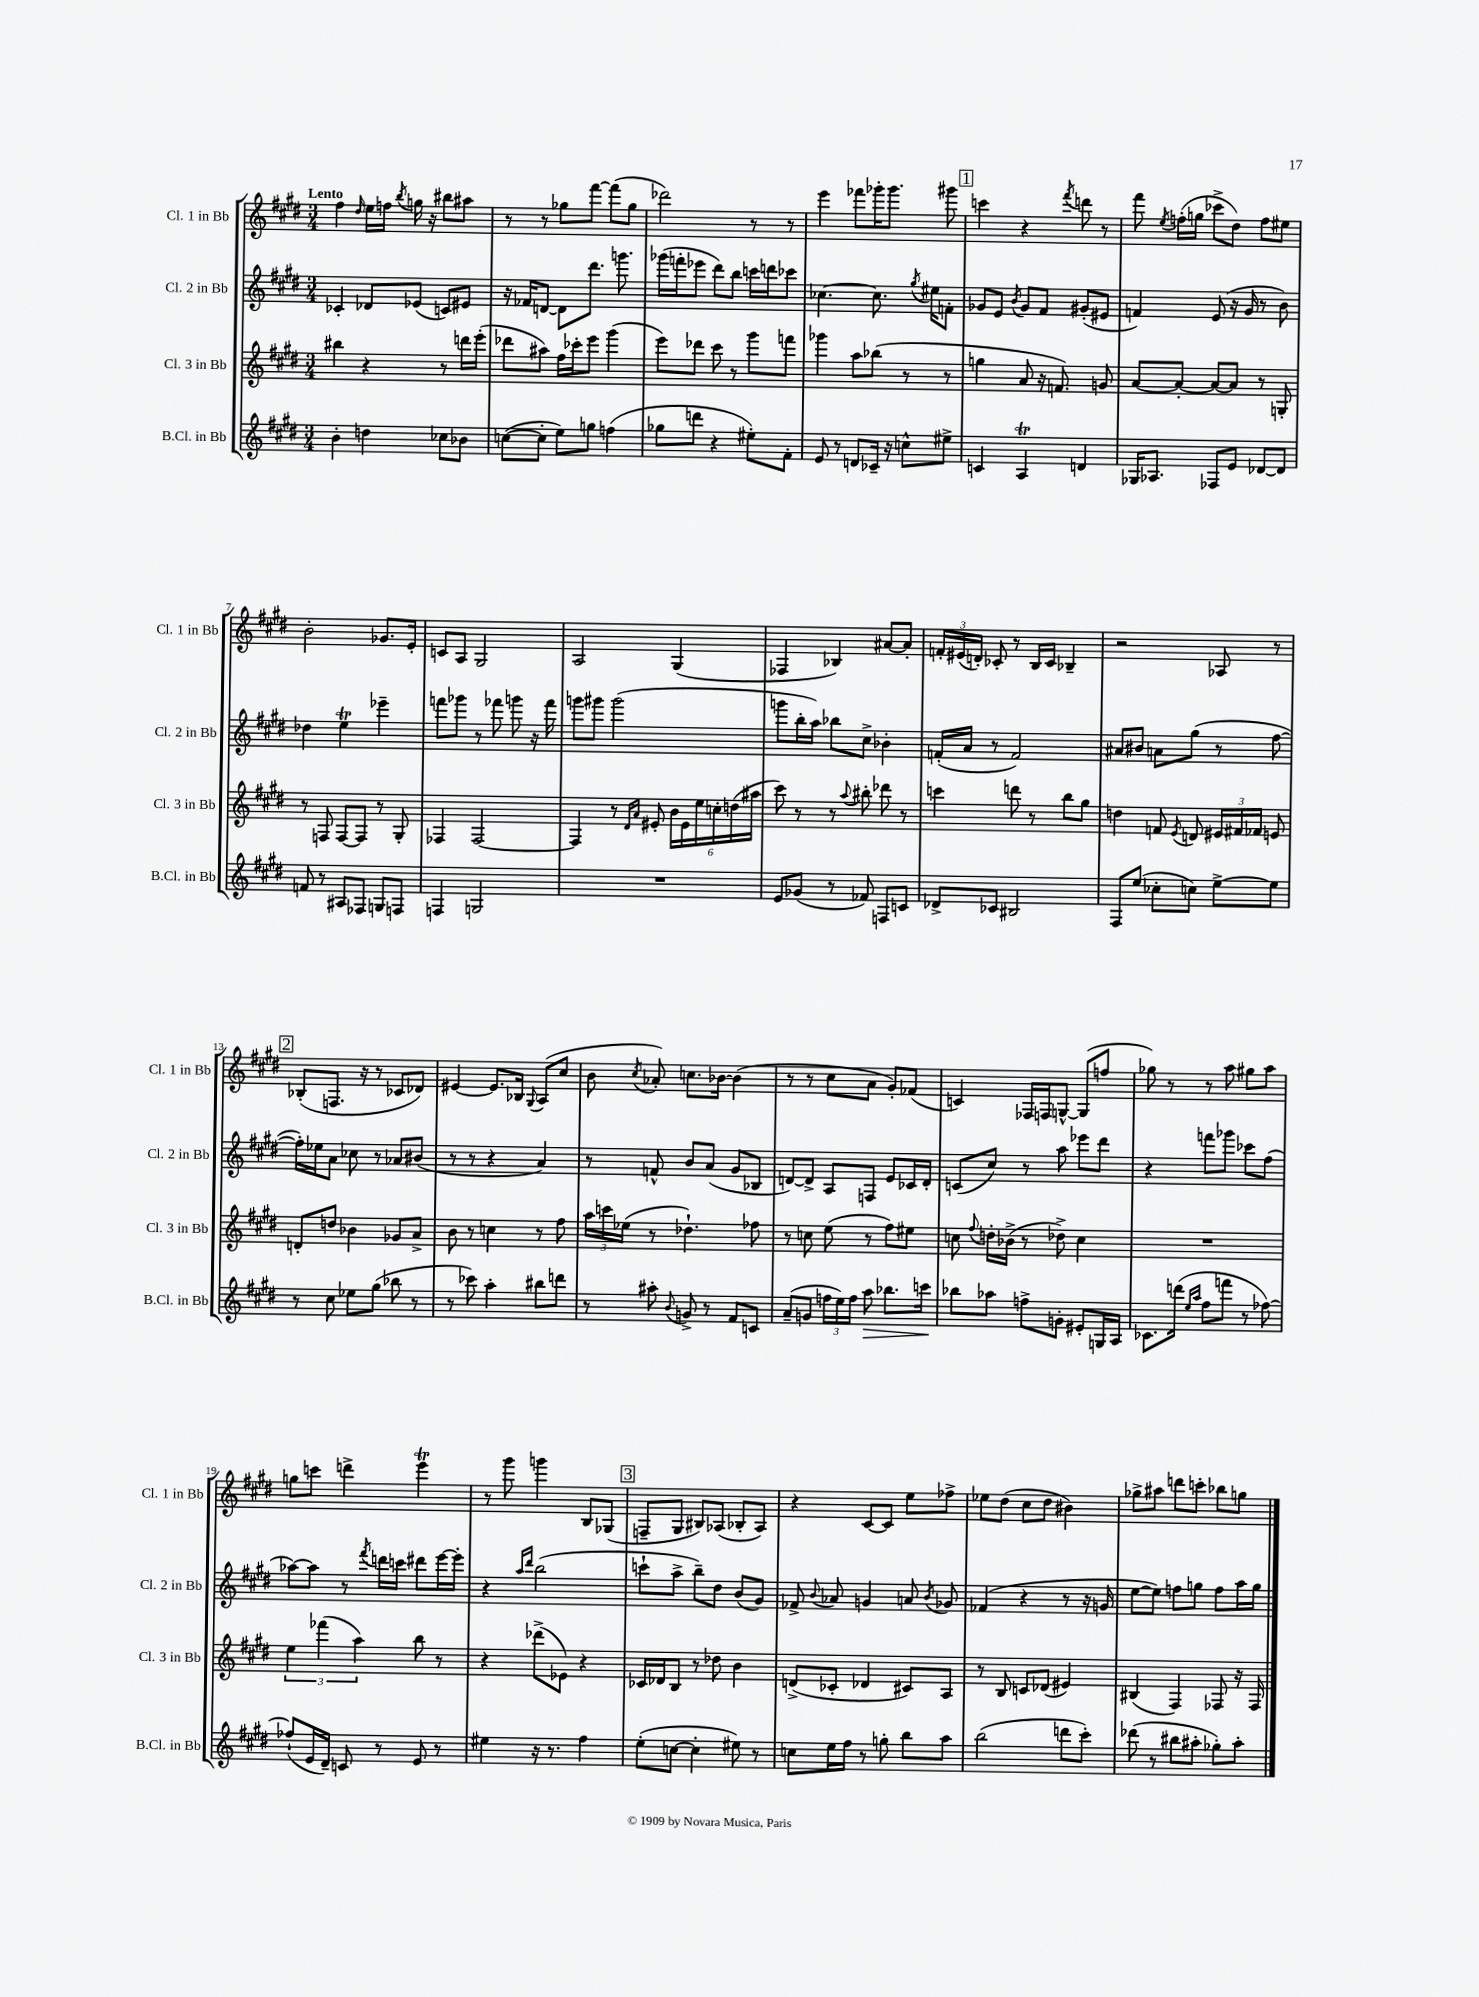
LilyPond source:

<<
\new StaffGroup <<
\new Staff = "s0" \with { instrumentName = "Cl. 1 in Bb" shortInstrumentName = "Cl. 1 in Bb" } {
    \clef treble \key e \major \numericTimeSignature \time 3/4 \tempo "Lento"
    \autoBeamOff fis''4 \grace { dis''16 } e''16[ f''16] \acciaccatura { b''8 } g''16 r16 bis''8[ ais''8] |
    r8 r8 ges''8[ fis'''8]~ fis'''8[( ges''8] |
    des'''2) r8 r8 |
    e'''4 fes'''8[ ges'''16-. ges'''8.] gis'''8 |
    \mark \markup { \box "1" } c'''4 r4 \acciaccatura { fis'''8 } d'''8 r8 |
    fis'''8 \acciaccatura { e''8 } f''16[-.( g''16] ces'''8[-> dis''8]) f''8[ eis''8] |
    b'2-. ges'8.[ e'16]-. |
    c'8[ a8] gis2 |
    a2 gis4( |
    fes4 bes4) ais'8[~ ais'8]-. |
    \tuplet 3/2 { f'16[-. eis'16( d'16]-.) } ces'8-. r8 b16[ ces'16] bes4-- |
    r2 aes8 r8 |
    \mark \markup { \box "2" } bes8[-.( f8.] r16 r8 ces'8[ des'8]) |
    eis'4~ eis'8.[ bes16] \appoggiatura { gis8 } a8[( cis''8] |
    b'8 \acciaccatura { cis''8 } aes'8-.) c''8.[ bes'16]~ bes'4( |
    r8 r8 cis''8[ a'8] gis'8[-.) fes'8]( |
    c'4) fes16[ f16 g8]~-^ g8[( f''8] |
    ges''8) r8 r8 a''8 gis''8[ a''8] |
    g''8[ c'''8] d'''4-> e'''4\trill |
    r8 gis'''8 g'''4 b8[ ges8]( |
    \mark \markup { \box "3" } f8[-- gis8] bis8[) aes8]( bes8[-. aes8]) |
    r4 cis'8[~ cis'8] e''8[ fes''8]-> |
    ees''8[ dis''8]( cis''8[ dis''8] bis'4) |
    ges''8[-> ais''8] d'''8[ c'''8]-. bes''8[ g''8] \bar "|." |
}
\new Staff = "s1" \with { instrumentName = "Cl. 2 in Bb" shortInstrumentName = "Cl. 2 in Bb" } {
    \clef treble \key e \major \numericTimeSignature \time 3/4
    \autoBeamOff ces'4-. des'8[ ees'8]( c'8[) eis'8] |
    r16 fes'16[ d'8]~ d'8[ dis'''8.] g'''8. |
    ges'''16[( f'''16-. ees'''8] dis'''8[) b''8] c'''16[ d'''16 ces'''8] |
    ces''4.~ ces''8. \acciaccatura { gis''8 } eis''16[ f'8]-. |
    \mark \markup { \box "1" } ges'8[ e'8] \acciaccatura { b'8 } ges'8[ fis'8] gis'8[-.( eis'8] |
    f'4) e'8( r16 gis'16 r8 b'8) |
    des''4 e''4\trill ees'''4-- |
    f'''8[ ges'''8] r8 fes'''8 g'''8 r16 fes'''16 |
    g'''8[ gis'''8] gis'''2( |
    g'''8[ b''16-. a''16]) bes''8[ cis''8]-> bes'4-. |
    f'16[-.( a'16] r8 f'2) |
    ais'8[ bis'8] a'8[ gis''8]( r8 fis''8~ |
    \mark \markup { \box "2" } fis''16[-.) ees''16 a'8] ces''8 r8 aes'8[ bis'8]( |
    r8 r8 r4 a'4) |
    r8 f'8-^ b'8[ a'8]( gis'8[ bes8] |
    d'8[~) d'8]-> a8[ f8] e'8[ ces'16 d'16]-. |
    c'8[( cis''8]) r8 a''8 ees'''8[ dis'''8] |
    r4 f'''8[ ges'''8] ces'''8[ fis''8]( |
    aes''8[~) aes''8] r8 \acciaccatura { fis'''8 } d'''16[ c'''16] dis'''8[ e'''16~ e'''16]-. |
    r4 \grace { a''16[ dis'''16] } b''2( |
    \mark \markup { \box "3" } c'''8[-! a''8]-> b''8[--) dis''8] b'8[( gis'8]) |
    fes'8-> \appoggiatura { b'8 } aes'8 g'4 a'8 \acciaccatura { b'8 } ges'8 |
    fes'4( r4 r8 r16 g'16 |
    e''8[~ e''8]) f''8[ g''8] f''8[ a''16 g''16] \bar "|." |
}
\new Staff = "s2" \with { instrumentName = "Cl. 3 in Bb" shortInstrumentName = "Cl. 3 in Bb" } {
    \clef treble \key e \major \numericTimeSignature \time 3/4
    \autoBeamOff bis''4 r4 r8 d'''16[ e'''16]-.( |
    des'''8[ ais''8]) fis''16[ ces'''16-. e'''8] gis'''4( |
    e'''8[) des'''8] cis'''8 r8 gis'''8[ f'''8] |
    ges'''4 a''8[ bes''8]( r8 r8 |
    \mark \markup { \box "1" } g''4 a'8 r16 f'8.) g'8 |
    a'8[~ a'8]~-. a'8[~ a'8] r8 g8-. |
    r8 f8 f8[~ f8] r8 gis8-. |
    fes4 fes2~ |
    fes4 r8 \grace { dis'16[ a'16] } eis'8-. \tuplet 6/4 { b'16[ eis'16 e''16 c''16-. d''16( ais''16] } |
    cis'''8) r8 r8 \appoggiatura { a''8 } bis''8-. des'''8 r8 |
    c'''4 d'''8 r8 b''8[ gis''8] |
    d''4 f'8 \acciaccatura { e'8 } d'8 \tuplet 3/2 { eis'16[ fis'16 fes'16] } e'8 |
    \mark \markup { \box "2" } d'8[-. d''8] bes'4 ges'8[ a'8]-> |
    b'8 r8 c''4 r8 fis''8 |
    \tuplet 3/2 { a''16[ c'''16 ees''16]( } r8 des''4.-!) fes''8 |
    r8 c''8 e''8( r8 fis''8[) eis''8] |
    c''8 \appoggiatura { fis''8 } d''16[-. bes'16]->( r8 des''8->) c''4 |
    R2. |
    \tuplet 3/2 { e''4 fes'''4( a''4) } b''8 r8 |
    r4 des'''8[->( ees'8]) r4 |
    \mark \markup { \box "3" } ces'16[ des'16 b8] r8 des''8 b'4 |
    d'8[->( ces'8]-. des'4 cis'8[) a8] |
    r8 b8 c'8[ des'8]( eis'4) |
    bis4( fis4) fes8 r16 fes16 \bar "|." |
}
\new Staff = "s3" \with { instrumentName = "B.Cl. in Bb" shortInstrumentName = "B.Cl. in Bb" } {
    \clef treble \key e \major \numericTimeSignature \time 3/4
    \autoBeamOff b'4-. d''4 ces''8[ bes'8] |
    c''8[~( c''8]-. e''8[) g''8] f''4( |
    ges''8[ d'''8] r4 eis''8[-.) fis'8]-. |
    e'8 r8 d'8[ ces'16]-- r16 c''8[-^ eis''8]-> |
    \mark \markup { \box "1" } c'4 a4\trill d'4 |
    ges16[ aes8.] fes8[ e'8] des'8[~ des'8] |
    f'8 r8 ais8[ fes8] g8[ f8] |
    f4 g2 |
    R2. |
    e'8[ ges'8]( r8 fes'8) f8[ c'8] |
    des'8[-> ces'8] bis2 |
    fis8[ e''8]( ces''8[-. c''8]) e''8[~-> e''8] |
    \mark \markup { \box "2" } r8 cis''8 ees''8[ gis''8]( bes''8 r8 |
    r8 ces'''8) a''4-. bis''8[ d'''8] |
    r8 ais''8-. \appoggiatura { b'8 } g'8-> r8 fis'8[ c'8] |
    a'8[--( g'8] \tuplet 3/2 { f''16[ e''16) f''16] } a''8\> bes''8.[ c'''16]\! |
    bes''8[ aes''8] f''8[-> g'8]-. eis'8[-. g16 a16] |
    ces'8.[ d'''16]( \grace { e''16[ a''16] } fis''8[ f'''8] r8 fes''8~) |
    fes''8[-!( e'16 dis'16]--) c'8 r8 e'8 r8 |
    eis''4 r16 r8. fis''4 |
    \mark \markup { \box "3" } e''8[-.( c''8]~ c''4-. eis''8) r8 |
    c''8[ e''16 fis''16] r8 g''8-. b''8[ a''8] |
    b''2( d'''8[ cis'''8]-.) |
    des'''8( r8 bis''8[ ais''8]-. ges''8[-.) ais''8]-. \bar "|." |
}
>>
>>
